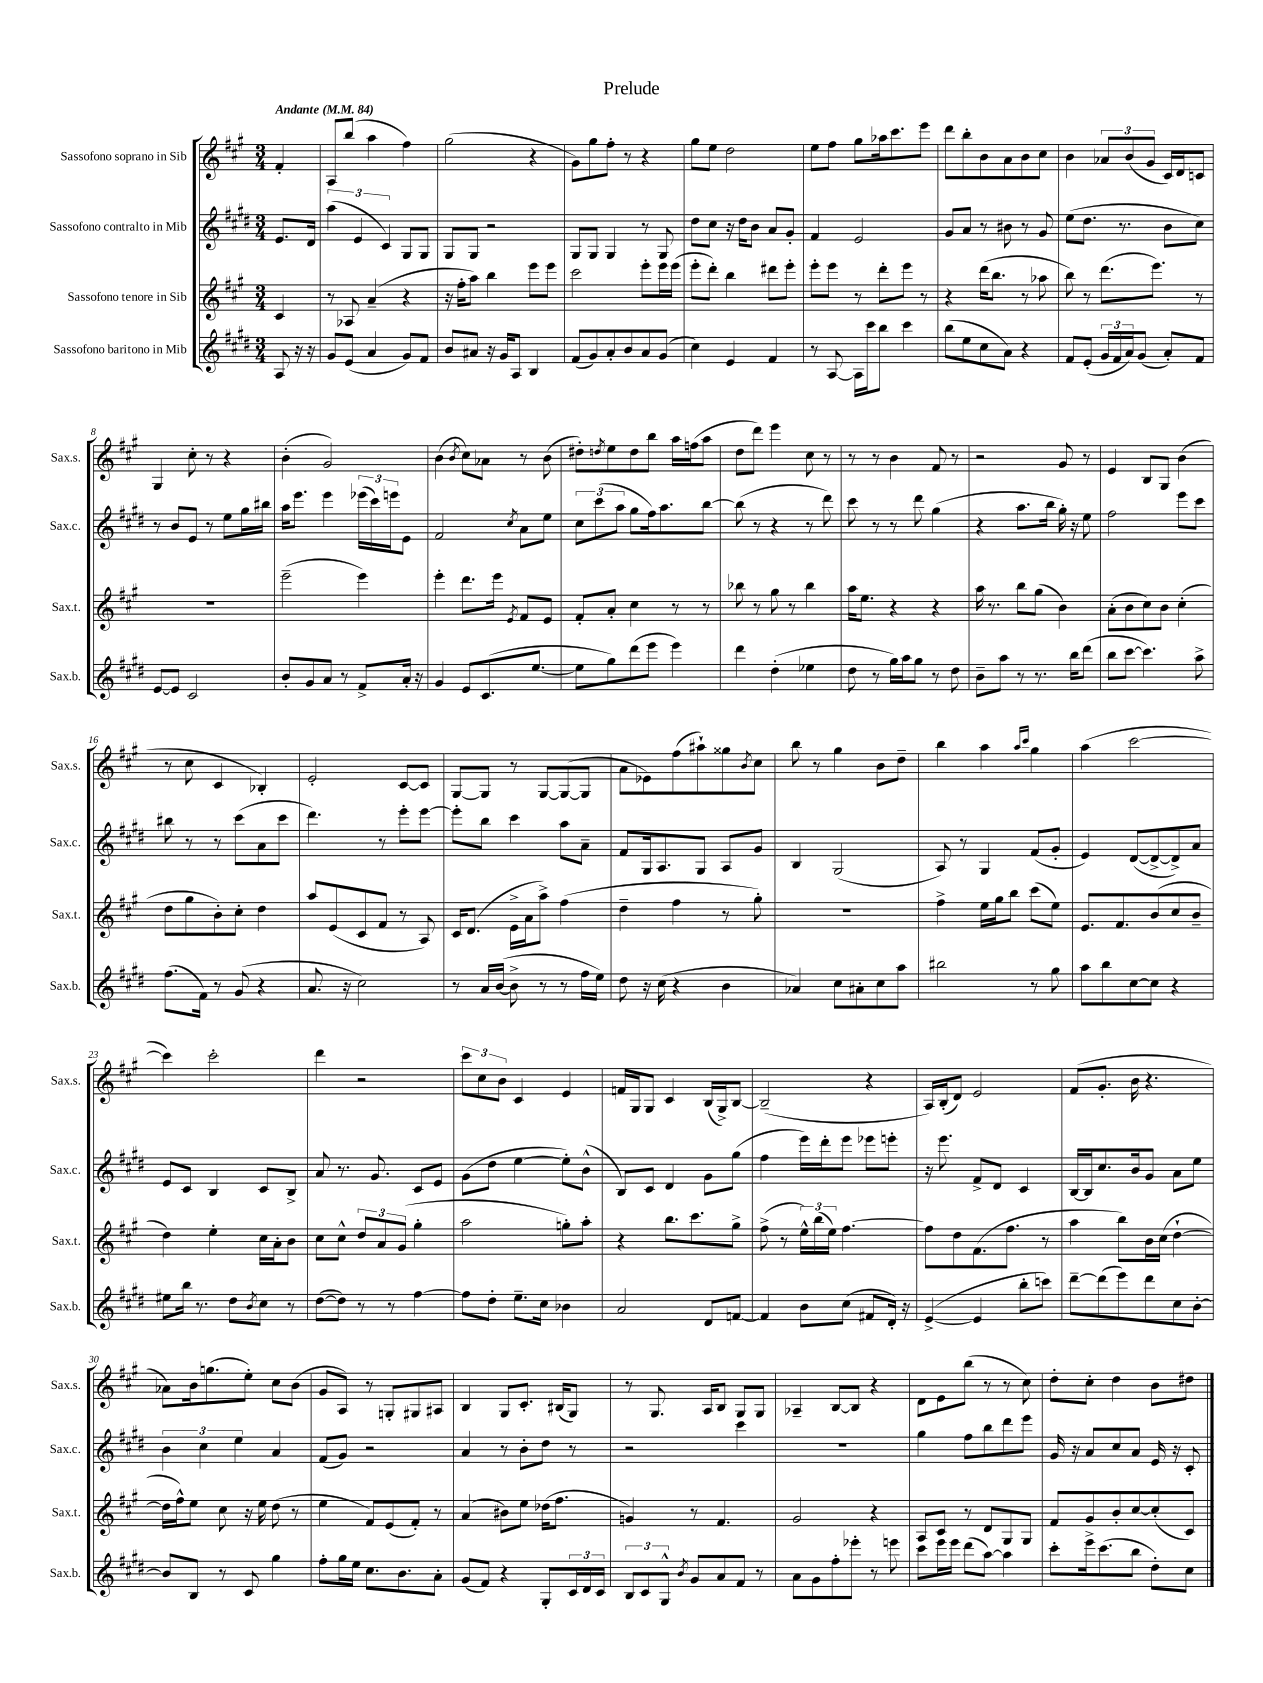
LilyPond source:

\header { title = "Prelude" }
<<
\new StaffGroup <<
\new Staff = "s0" \with { instrumentName = "Sassofono soprano in Sib" shortInstrumentName = "Sax.s." } {
    \clef treble \key a \major \numericTimeSignature \time 3/4 \partial 4 \tempo "Andante" 4 = 84
    fis'4-. |
    a8 b''8( a''4 fis''4) |
    gis''2( r4 |
    gis'8) gis''8 fis''8-. r8 r4 |
    gis''8 e''8 d''2 |
    e''8 fis''8 gis''8 aes''16 cis'''8. e'''8 |
    d'''8 b''8-. b'8 a'8 b'8 cis''8 |
    b'4 \tuplet 3/2 { aes'8 b'8( gis'8 } cis'16) d'16 c'8 |
    gis4 cis''8-. r8 r4 |
    b'4-.( gis'2) |
    b'4( \acciaccatura { b'8 } cis''8) aes'8 r8 b'8( |
    dis''8-.) \acciaccatura { d''8 } e''8 d''8 b''8 a''16 f''16( a''8 |
    d''8 d'''8) e'''4 cis''8 r8 |
    r8 r8 b'4 fis'8 r8 |
    r2 gis'8 r8 |
    e'4 b8 gis8 b'4( |
    r8 cis''8 cis'4 bes4-.) |
    e'2-. cis'8~ cis'8 |
    gis8~ gis8 r8 gis8~ gis8~( gis8 |
    a'8 ees'8) fis''8( ais''8-!) gisis''8 \acciaccatura { b'8 } cis''8 |
    b''8 r8 gis''4 b'8 d''8-- |
    b''4 a''4 \grace { a''16 cis'''16 } gis''4 |
    a''4( cis'''2~ |
    cis'''4) cis'''2-. |
    d'''4 r2 |
    \tuplet 3/2 { cis'''8 cis''8 b'8 } cis'4 e'4 |
    f'16 gis16 gis8 cis'4 b16( gis16->) b8~ |
    b2--( r4 |
    a16) b16-.( d'8) e'2 |
    fis'8( gis'8.-. b'16 r4. |
    aes'8) b'16 g''8.( e''8-.) cis''8 b'8( |
    gis'8 a8) r8 g8-. gis8 ais8 |
    b4 gis8 cis'8.-. bis16( gis8) |
    r8 gis8. a16 b8 gis8 gis8 |
    aes4-- b8~ b8 r4 |
    d'8 e'8 b''8( r8 r8 cis''8) |
    d''8-. cis''8-. d''4 b'8 dis''8 \bar "|." |
}
\new Staff = "s1" \with { instrumentName = "Sassofono contralto in Mib" shortInstrumentName = "Sax.c." } {
    \clef treble \key e \major \numericTimeSignature \time 3/4 \partial 4
    e'8. dis'16 |
    \tuplet 3/2 { a''4( e'4 cis'4) } gis8 gis8 |
    gis8 gis8 r2 |
    gis8 gis8 gis4 r8 gis8 |
    dis''8 cis''8 r16 dis''16 b'8 a'8 gis'8-. |
    fis'4 e'2 |
    gis'8 a'8 r8 bis'8 r8 gis'8 |
    e''8( dis''8. r8. b'8 cis''8) |
    r8 b'8 e'8 r8 e''8 gis''16 bis''16 |
    a''16 e'''8. e'''4 \tuplet 3/2 { ees'''16( cis'''16) e'''16 } e'8 |
    fis'2 \acciaccatura { cis''8 } a'8 e''8 |
    \tuplet 3/2 { cis''8 cis'''8( a''8 } gis''8 fis''16) a''8. b''8~ |
    b''8( r8 r4 r8 dis'''8) |
    cis'''8 r8 r8 dis'''8 gis''4( |
    r4 a''8. b''16 gis''16-.) r16 e''8 |
    fis''2 e'''8 cis'''8 |
    bis''8 r8 r8 cis'''8( a'8 cis'''8 |
    dis'''4.) r8 e'''8-. e'''8~ |
    e'''8-. b''8 cis'''4 a''8 a'8-- |
    fis'8 gis16 a8. gis8 a8 gis'8 |
    b4 gis2( |
    a8) r8 gis4 fis'8( gis'8-. |
    e'4) dis'8~( dis'8~-> dis'8->) a'8 |
    e'8 cis'8 b4 cis'8 b8-> |
    a'8 r8. gis'8. cis'8 e'8 |
    gis'8( dis''8 e''4~ e''8-.) b'8-^( |
    b8) cis'8 dis'4 gis'8 gis''8( |
    fis''4 e'''16) dis'''16-. e'''8 ees'''8 e'''8-. |
    r16 e'''8. fis'8-> dis'8 cis'4 |
    b16~ b16 cis''8. b'16 gis'8 a'8 e''8 |
    \tuplet 3/2 { b'4 cis''4 e''4 } a'4 |
    fis'8( gis'8) r2 |
    a'4 r8 b'8-. dis''8 r8 |
    r2 cis'''4 |
    R2. |
    gis''4 fis''8 b''8 dis'''8 e'''8 |
    gis'16 r16 a'8 cis''8 a'8 e'16 r16 cis'8-. \bar "|." |
}
\new Staff = "s2" \with { instrumentName = "Sassofono tenore in Sib" shortInstrumentName = "Sax.t." } {
    \clef treble \key a \major \numericTimeSignature \time 3/4 \partial 4
    cis'4 |
    r8 aes8 a'4--( r4 |
    r16 fis''16-. a''8) b''4 e'''8 e'''8 |
    cis'''2 e'''8-. e'''16 e'''16( |
    e'''8-. d'''8-.) b''4 dis'''8 e'''8-. |
    e'''8-. e'''8 r8 d'''8-. e'''8 r8 |
    r4 d'''16( b''8. r8 aes''8 |
    b''8) r8 d'''8.( e'''8.) r8 |
    R2. |
    e'''2--( e'''4) |
    e'''4-. d'''8. e'''16 \acciaccatura { e'8 } fis'8 e'8 |
    fis'8-. a'8-. cis''4 r8 r8 |
    bes''8 r8 gis''8 r8 bes''4 |
    a''16 e''8. r4 r4 |
    a''16 r8. b''8 gis''8( b'4) |
    a'8-.( b'8 cis''8) b'8 cis''4-.( |
    d''8 gis''8 b'8-.) cis''8-. d''4 |
    a''8 e'8( cis'8 fis'8 r8 a8) |
    cis'16 d'8.( e'16-> a'16 a''8->) fis''4( |
    d''4-- fis''4 r8 gis''8-.) |
    r2. |
    fis''4-> e''16 gis''16 b''8 cis'''8( e''8) |
    e'8. fis'8. b'8( cis''8 b'8-- |
    d''4) e''4-. cis''16 a'16-. b'8 |
    cis''8 cis''8-^ \tuplet 3/2 { d''8 a'8 gis'8( } gis''4-. |
    a''2 g''8-.) a''8-. |
    r4 b''8. cis'''8. gis''8-> |
    fis''8->( r8 \tuplet 3/2 { e''16-^) b''16( e''16) } fis''4.~ |
    fis''8 d''8 fis'8.( fis''8. r8 |
    a''4 b''8) b'16 cis''16( d''4~-! |
    d''16 fis''16-^) e''8 cis''8 r16 e''16 d''8( r8 |
    e''4 fis'8) e'8( fis'8-.) r8 |
    a'4( bis'8) e''8 des''16( fis''8. |
    g'4) r8 fis'4. |
    gis'2 r4 |
    a8 cis'8 r8 d'8 gis8 gis8 |
    fis'8 gis'8 b'8-. cis''8~ cis''8-.( cis'8) \bar "|." |
}
\new Staff = "s3" \with { instrumentName = "Sassofono baritono in Mib" shortInstrumentName = "Sax.b." } {
    \clef treble \key e \major \numericTimeSignature \time 3/4 \partial 4
    a8 r16 r16 |
    gis'8 e'8( a'4 gis'8) fis'8 |
    b'8 ais'8 r16 gis'16 a8 b4 |
    fis'8( gis'8) a'8-. b'8 a'8 gis'8( |
    cis''4) e'4 fis'4 |
    r8 a8~ a16 cis'''16 b''8 cis'''4 |
    b''8( e''8 cis''8 a'8) r4 |
    fis'8 e'8-.( \tuplet 3/2 { gis'16 fis'16 a'16) } gis'8( a'8-.) fis'8 |
    e'8~ e'8 cis'2 |
    b'8-. gis'8 a'8 r8 fis'8-> a'16-. r16 |
    gis'4 e'8 cis'8.( e''8.~ |
    e''8 gis''8) dis'''8( e'''8 e'''4) |
    dis'''4 dis''4-.( ees''4 |
    dis''8 r8 gis''16) a''16 gis''8 r8 dis''8 |
    b'8-- a''8 r8 r8. b''16 dis'''8( |
    b''8 cis'''8~ cis'''4.) a''8-> |
    fis''8.( fis'16) r8 gis'8( r4 |
    a'8. r16 cis''2) |
    r8 a'16 b'16~( b'8-> r8 r8 fis''16 e''16) |
    dis''8 r16 cis''16( r4 b'4 |
    aes'4) cis''8 ais'8-. cis''8 a''8 |
    bis''2 r8 gis''8 |
    a''8 b''8 cis''8~ cis''8 r4 |
    eis''8 b''16 r8. dis''8 \acciaccatura { b'8 } cis''8 r8 |
    dis''8~( dis''8) r8 r8 fis''4~ |
    fis''8 dis''8-. e''8.-- cis''16 bes'4 |
    a'2 dis'8 f'8~ |
    f'4 b'8 cis''8( fis'8 dis'16-.) r16 |
    e'4~->( e'4 b''8-. c'''8) |
    dis'''8~-- dis'''8( e'''8) dis'''8 cis''8 b'8~-. |
    b'8 b8 r8 cis'8 gis''4 |
    fis''8-. gis''16 e''16 cis''8. b'8. a'8-. |
    gis'8( fis'8) r4 gis8-. \tuplet 3/2 { cis'16 dis'16 cis'16 } |
    \tuplet 3/2 { b8 cis'8 gis8-^ } \acciaccatura { b'8 } gis'8 a'8 fis'8 r8 |
    a'8 gis'8 fis''8-. ees'''8-. r8 e'''8 |
    cis'''8 e'''16 e'''16 dis'''8( a''8~) a''4 |
    cis'''8-. e'''16-> cis'''8.( b''8 dis''8-.) cis''8 \bar "|." |
}
>>
>>
